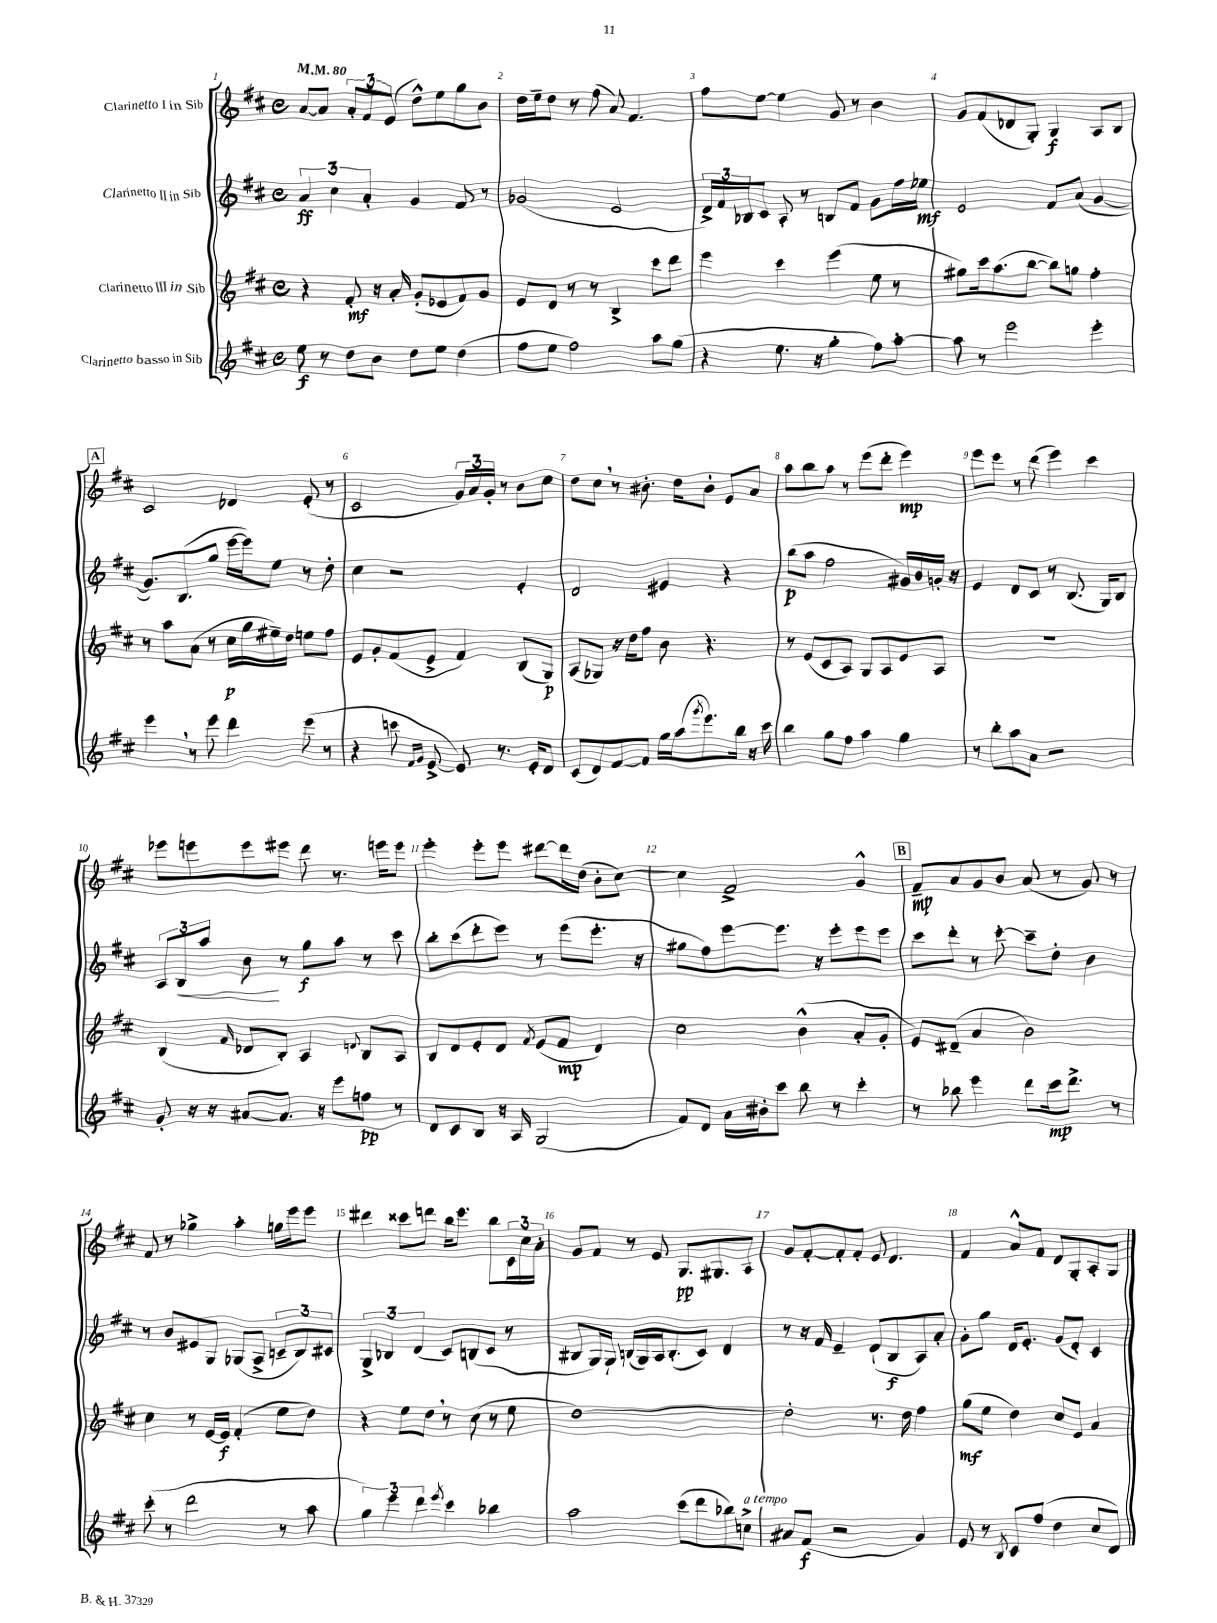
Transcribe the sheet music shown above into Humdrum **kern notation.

**kern	**kern	**kern	**kern
*staff4	*staff3	*staff2	*staff1
*clefG2	*clefG2	*clefG2	*clefG2
*k[f#c#]	*k[f#c#]	*k[f#c#]	*k[f#c#]
*M4/4	*M4/4	*M4/4	*M4/4
*met(c)	*met(c)	*met(c)	*met(c)
*MM80	*MM80	*MM80	*MM80
8ee	4r	6a	[8a
8r	.	.	8a]
.	.	6cc#	.
8dd	8f#'	.	12a'
.	.	6a'	12f#
8b	16r	.	.
.	.	.	(12e
.	16a'	.	.
8dd	(8g'	4g	8dd^^)
8ee	8e-	.	8ee
(4dd	8f#)	8f#	8gg
.	8g	8r	8b
=	=	=	=
8ff#	8e	(2g-	16dd
.	.	.	16ee~
8ee	8d	.	8dd
2ff#)	8r	.	8r
.	8r	.	(8ff#
.	4B^	2e	8a)
.	.	.	4.f#
8aa	8ccc#	.	.
(8gg	8ddd	.	.
=	=	=	=
4r	4eee	24d^)	8ff#
.	.	24f#	.
.	.	24B-	.
.	.	8c#	[8ee
8.ee	4ccc#	8A'	4ee]
.	.	8r	.
16r	.	.	.
4gg'	(4eee	8B	8g
.	.	8f#	8r
8ff#)	8ee	8g	4b
[8aa'	8r	16ff#	.
.	.	16ee-	.
=	=	=	=
8aa]	8gg#)	2e	8g
8r	16ccc#	.	(8f#
.	(8.aa	.	.
2eee	.	.	8d-
.	[8bb	.	8G')
.	8bb])	8f#	4G
.	8gg	(8a	.
4eee'	4ff#'	[4g	8A
.	.	.	8B
=	=	=	=
4eee	8r	8.g])	2c#
.	8aa	.	.
.	.	(8.B	.
8r	(8a	.	.
8eee	8r	8gg	.
4ddd	16cc#	[16eee	4d-
.	16gg	16eee])	.
.	16ee#~)	8ee	.
.	16dd	.	.
(8eee	8ee	8r	(8e'
8r	8ff#	8dd'	8r
=	=	=	=
4r	8e	4cc#	2c#
.	8g'	.	.
8ccc	(8f#	2r	.
16qqf#	.	.	.
16qqg	.	.	.
[8e^	8e^	.	.
8e])	4f#)	.	24g)
.	.	.	24a
.	.	.	24g'
8.r	.	.	8r
.	(8B	4e'	8b
16e'	.	.	.
8d	8G)	.	8cc#
=	=	=	=
(8c#	(8A	2d	8dd
8d)	8G-)	.	8cc#
[8f#	16r	.	8r
.	16dd	.	.
8f#]	8ff#	.	8.b#'
16gg	8b	4e#	.
(16aa	.	.	16dd
8qggg	.	.	.
8.eee)	4.r	.	8b#'
.	.	4r	8e
16bb	.	.	.
16r	.	.	8a
16ccc#	.	.	.
=	=	=	=
4bb	8r	(8bb	8aa
.	(8e	8aa	8bb
8gg	8c#	2ff#	8aa
8ff#	8A)	.	8r
4aa	8G	.	(8eee
.	8A	.	8ddd'
4gg	8e	16g#)	4eee)
.	.	16b	.
.	8A	16g'	.
.	.	16r	.
=	=	=	=
8r	1r	4e	8eee
8bb'	.	.	8eee
8aa	.	8d	8r
8a	.	8c#	(8ddd
2r	.	8r	4eee)
.	.	(8.B	.
.	.	.	4ccc#
.	.	16G)	.
.	.	8B	.
=	=	=	=
8g'	(4B	12A	8eee-
.	.	12B	.
16r	.	.	8eee
.	.	12aa	.
16r	.	.	.
.	16qqf#	.	.
[8a#	8d-	8b	8eee
8.a#]	8B')	8r	8eee#
.	4A	8gg	8ddd
16r	.	.	.
8eee	.	8aa	8.r
.	8qqd	.	.
8ff	8B	8r	.
.	.	.	16eee
8r	8A	8ccc#	8eee
=	=	=	=
8d	8B	8bb'	4eee'
8c#	8d	(8ccc#	.
8B	8e'	8ddd'	8eee'
16r	8d	8eee)	8eee
16A	.	.	.
.	8qf#	.	.
(2G	(8e	8r	[8ddd#
.	8f#	(8eee	16ddd#]
.	.	.	(16dd
.	4d)	8.eee'	8b'
.	.	.	[8cc#)
.	.	16r	.
=	=	=	=
8f#)	2cc#	8gg#	4cc#]
8d	.	8ff#)	.
16a	.	[8eee	2f#^
16b#'	.	.	.
8ccc#	.	8.eee]	.
8bb	(4b^^	.	.
.	.	16r	.
8r	.	8eee'	.
4ccc#'	8a'	8eee	4g^^
.	8g'	8eee	.
=	=	=	=
8r	8e)	8ccc#	8f#~
8bb-	(8d#~	8ddd'	8a
4eee	4a	8r	8g
.	.	[8ccc#'	8b
8ddd	2b)	8ccc#~]	(8a
16ccc#	.	8dd'	8r
8.ddd^	.	.	.
.	.	4b	8g)
8r	.	.	8r
=	=	=	=
(8ccc#'	4cc#	8r	8f#
8r	.	8b	8r
2ddd	8r	8e#	4gg-^
.	[16e	8G	.
.	16e]	.	.
.	(4f#'	(8G-	4aa'
.	.	8A^	.
8r	8ee	12c~	16gg
.	.	.	16eee
.	.	12B)	.
8aa	8dd)	.	8eee
.	.	12c#	.
=	=	=	=
6gg)	4r	6G^	4ddd#
6eee	.	6B-	.
.	8ee	.	8ccc##
6ddd	.	(6d	.
.	8dd	.	8ddd
8qeee	.	.	.
4ccc#	8r	8c#)	16bb
.	.	.	8.eee
.	(8cc#	(8B	.
4bb-	8r	8c#	8bb
.	8ee	8r	24c#
.	.	.	24cc#
.	.	.	24a'
=	=	=	=
2aa	[1dd)	8B#	8g
.	.	16G)	8f#
.	.	16G`	.
.	.	(16B	8r
.	.	16G)	.
.	.	16A	8e
.	.	(8.B'	.
(8ccc#	.	.	8.G
8ddd	.	8c#)	.
.	.	.	8.G#
8bb-)	.	4d	.
8cc^	.	.	8A
=	=	=	=
8a#	2dd']	8r	8g
(8f#	.	16r	[8f#'
.	.	16f#	.
2r	.	4e~	8f#']
.	.	.	8f#'
.	8.r	(8d`	8e
.	.	8B	4.d
.	16dd	.	.
4g)	4ff#	8A)	.
.	.	8a'	.
=	=	=	=
8e	(8gg	8g'	4f#
8r	8ee	8gg	.
8qB	.	.	.
8c#	4dd)	16d	8a^^
.	.	8.e'	.
(8ff#	.	.	8f#
4dd	8cc#	(8g	8d
.	8e	8d')	8G'
8cc#	4a	4c#	8A'
8d)	.	.	8G
==	==	==	==
*-	*-	*-	*-
